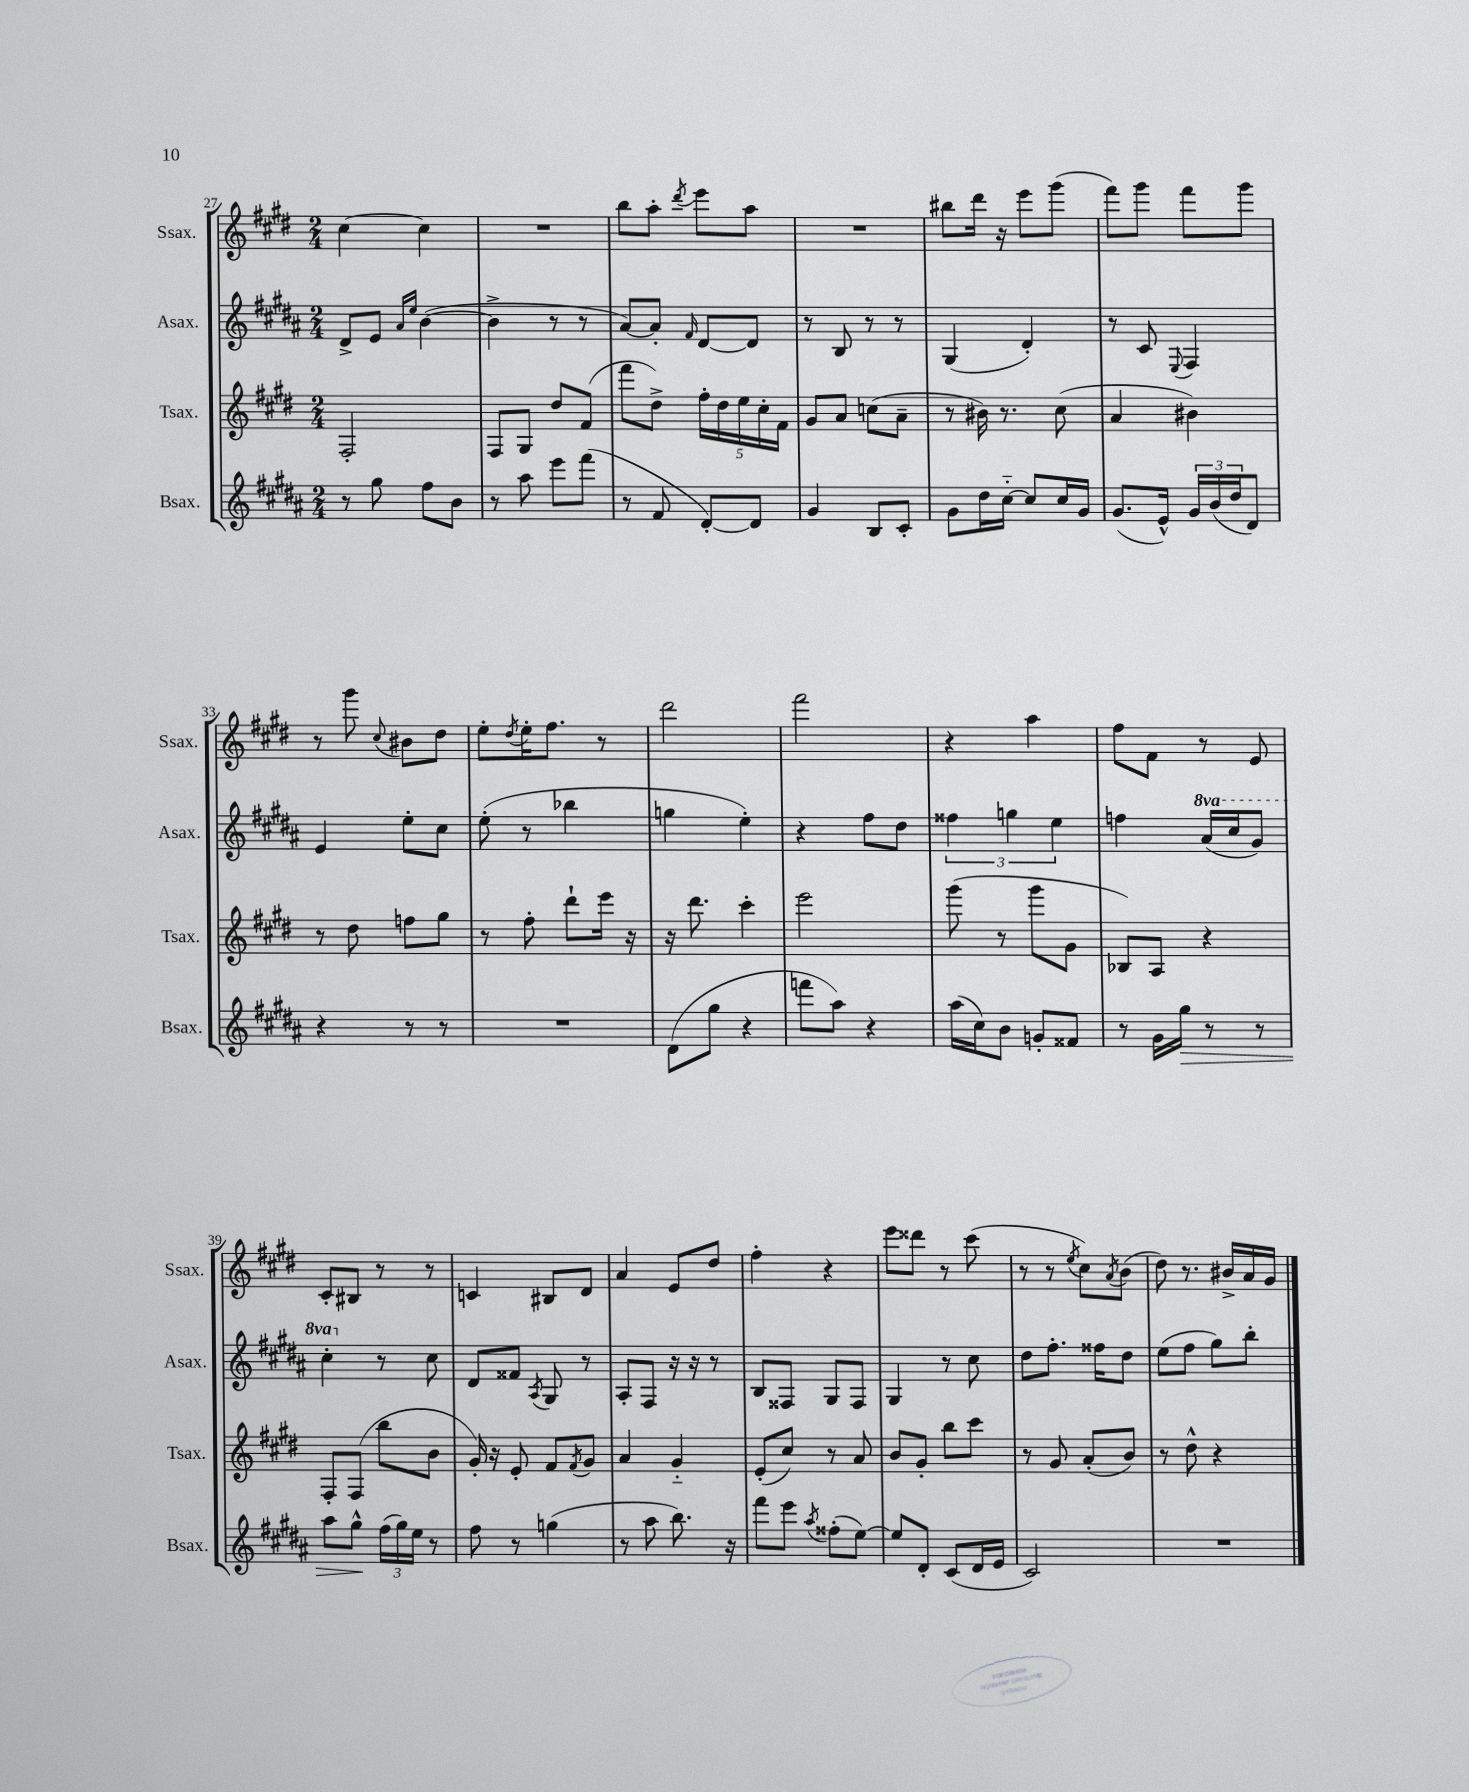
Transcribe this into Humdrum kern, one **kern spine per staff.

**kern	**dynam	**kern	**kern	**kern
*part4	*part4	*part3	*part2	*part1
*staff4	*staff4	*staff3	*staff2	*staff1
*I"Bsax.	*	*I"Tsax.	*I"Asax.	*I"Ssax.
*I'Bsax.	*	*I'Tsax.	*I'Asax.	*I'Ssax.
*clefG2	*	*clefG2	*clefG2	*clefG2
*k[f#c#g#d#a#]	*	*k[f#c#g#d#]	*k[f#c#g#d#a#]	*k[f#c#g#d#]
*M2/4	*	*M2/4	*M2/4	*M2/4
=27	=27	=27	=27	=27
8r	.	2F#'/	8d#^/L	[4cc#\
8gg#\	.	.	8e/J	.
.	.	.	16qqa#/LL	.
.	.	.	16qqee/JJ	.
8ff#\L	.	.	([4b\	4cc#\]
8b\J	.	.	.	.
=28	=28	=28	=28	=28
8r	.	8F#/L	4b^\]	2r
8aa#\	.	8G#/J	.	.
8eee\L	.	8dd#/L	8r	.
(8fff#\J	.	(8f#/J	8r	.
=29	=29	=29	=29	=29
8r	.	8fff#\L	[8a#/L)	8bb\L
8f#/	.	8dd#^\J)	8a#'/J]	8aa'\J
.	.	.	16qqf#/	8qddd#/
[8d#'/L)	.	20ff#'\LL	[8d#/L	8eee\L
.	.	20dd#\	.	.
.	.	20ee\	.	.
8d#/J]	.	.	8d#/J]	8aa\J
.	.	20cc#'\	.	.
.	.	20f#\JJ	.	.
=30	=30	=30	=30	=30
4g#/	.	8g#/L	8r	2r
.	.	8a/J	8B/	.
8B/L	.	(8ccn\L	8r	.
8c#'/J	.	8a~\J	8r	.
=31	=31	=31	=31	=31
8g#\L	.	8r	(4G#/	8bb#X\L
16dd#\L	.	16b#X\)	.	16ddd#\Jk
[16cc#\JJ	.	8.r	.	16r
8cc#/L]	.	.	4d#'/)	8eee\L
16cc#/L	.	(8cc#\	.	(8ggg#\J
16g#/JJ	.	.	.	.
=32	=32	=32	=32	=32
(8.g#/L	.	4a/	8r	8fff#\L)
.	.	.	8c#/	8ggg#\J
16e^^/Jk)	.	.	.	.
.	.	.	8qqE/	.
24g#/LL	.	4b#X\)	4F#/	8fff#\L
(24b/	.	.	.	.
24dd#/J	.	.	.	.
8d#/J)	.	.	.	8ggg#\J
!!LO:LB:g=z
=33	=33	=33	=33	=33
4r	.	8r	4e/	8r
.	.	8dd#\	.	8ggg#\
.	.	.	.	8qqcc#/
8r	.	8ffn\L	8ee'\L	8b#X\L
8r	.	8gg#\J	8cc#\J	8dd#\J
=34	=34	=34	=34	=34
2r	.	8r	(8ee'\	8ee'\L
.	.	.	.	8qdd#/
.	.	8ff#'\	8r	16ee'\K
.	.	.	.	8.ff#\J
.	.	8ddd#`\L	4bb-X\	.
.	.	16eee\Jk	.	8r
.	.	16r	.	.
=35	=35	=35	=35	=35
(8d#\L	.	16r	4ggn\	2ddd#\
.	.	8.ddd#\	.	.
8gg#\J	.	.	.	.
4r	.	4ccc#'\	4ee'\)	.
=36	=36	=36	=36	=36
8fffn\L	.	2eee\	4r	2fff#\
8aa#\J)	.	.	.	.
4r	.	.	8ff#\L	.
.	.	.	8dd#\J	.
=37	=37	=37	=37	=37
(16aa#\LL	.	(8ggg#\	6ff##X\	4r
16cc#\J)	.	.	.	.
8b\J	.	8r	.	.
.	.	.	6ggn\	.
8gn'/L	.	8ggg#\L	.	4aa\
.	.	.	6ee\	.
8f##X/J	.	8g#\J	.	.
=38	=38	=38	=38	=38
8r	.	8B-X/L)	4ffn\	8ff#\L
16g#\LL	.	8A/J	.	8f#\J
!	!LO:HP:b	!	!	!
16gg#\JJ	>	.	.	.
*	*	*	*8va	*
8r	.	4r	(16aa#/LL	8r
.	.	.	16ccc#/J	.
8r	.	.	8gg#/J)	8e/
!!LO:LB:g=z
=39	=39	=39	=39	=39
8aa#\L	.	8F#'/L	4ccc#'\	8c#'/L
8gg#^^\J	.	(8F#/J	.	8B#X/J
*	*	*	*X8va	*
(24ff#\LL	]	8bb\L	8r	8r
24gg#\)	.	.	.	.
24ee\JJ	.	.	.	.
8r	.	8b\J	8cc#\	8r
=40	=40	=40	=40	=40
8ff#\	.	16g#'/)	8d#/L	4cn/
.	.	16r	.	.
8r	.	8e'/	8f##X/J	.
.	.	.	8qA#/	.
(4ggn\	.	8f#/L	8G#/	8B#X/L
.	.	8qf#/	.	.
.	.	8g#/J	8r	8d#/J
=41	=41	=41	=41	=41
8r	.	4a/	8A#'/L	4a/
8aa#\	.	.	8F#/J	.
8.bb\)	.	4g#/	16r	8e/L
.	.	.	16r	.
.	.	.	8r	8dd#/J
16r	.	.	.	.
=42	=42	=42	=42	=42
8fff#\L	.	(8e'/L	8B/L	4ff#'\
8eee\J	.	8cc#/J)	8F##X/J	.
8qaa#/	.	.	.	.
(8ff##X'\L	.	8r	8G#/L	4r
[8ee\J)	.	8a/	8F##/J	.
=43	=43	=43	=43	=43
8ee/L]	.	8b/L	4G#/	8eee\L
8d#'/J	.	8g#'/J	.	8ddd##X\J
(8c#/L	.	8bb\L	8r	8r
16d#/L	.	8ccc#\J	8cc#\	(8ccc#\
16e/JJ	.	.	.	.
=44	=44	=44	=44	=44
2c#/)	.	8r	8dd#\L	8r
.	.	8g#/	8.ff#'\J	8r
.	.	.	.	8qee/
.	.	(8a'/L	.	8cc#\L)
.	.	.	16ff##X\KL	.
.	.	.	.	8qa/
.	.	8b/J)	8dd#\J	(8b\J
=45	=45	=45	=45	=45
2r	.	8r	(8ee\L	8dd#\)
.	.	8dd#^^\	8ff#\J	8.r
.	.	4r	8gg#\L)	.
.	.	.	.	16b#X^/LL
.	.	.	8bb'\J	16a/
.	.	.	.	16g#/JJ
==	==	==	==	==
*-	*-	*-	*-	*-
